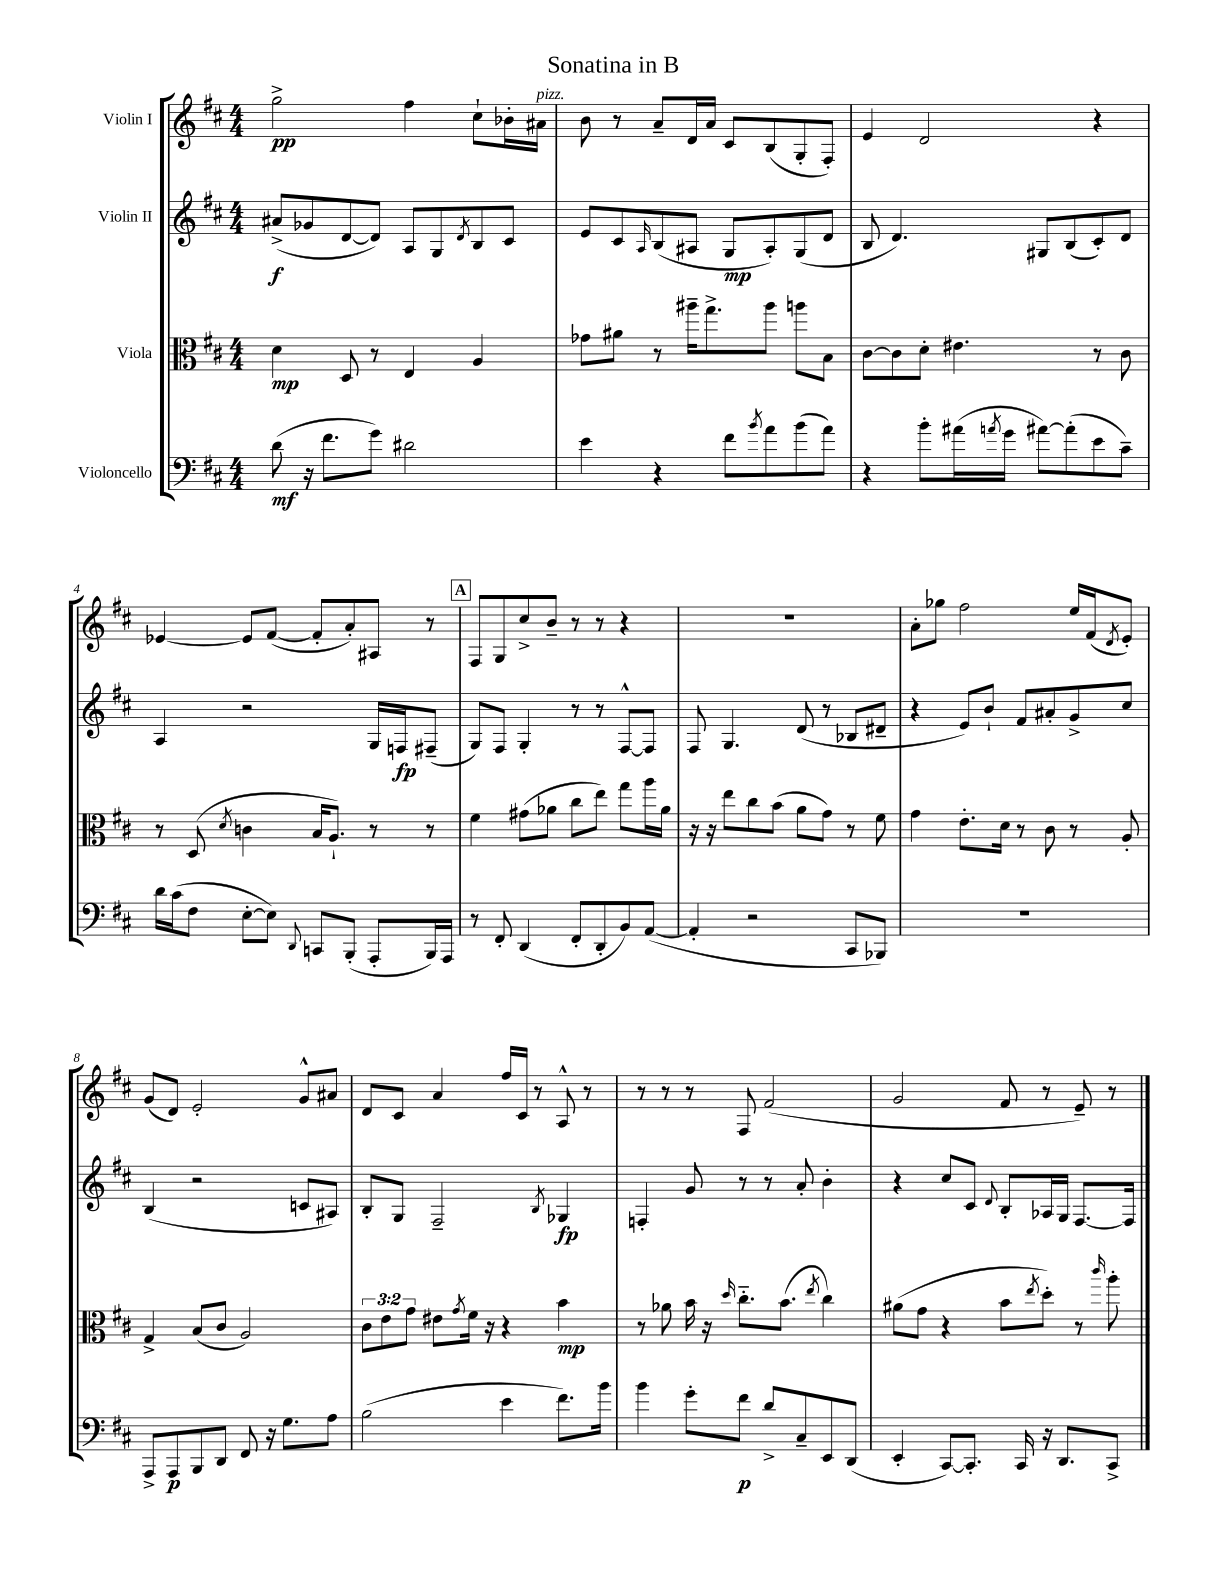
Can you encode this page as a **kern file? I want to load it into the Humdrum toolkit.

**kern	**kern	**kern	**kern
*staff4	*staff3	*staff2	*staff1
*clefF4	*clefC3	*clefG2	*clefG2
*k[f#c#]	*k[f#c#]	*k[f#c#]	*k[f#c#]
*M4/4	*M4/4	*M4/4	*M4/4
(8d	4d	(8a#^	2gg^
16r	.	8g-	.
8.f#	.	.	.
.	8D	[8d	.
8g)	8r	8d])	.
2d#	4E	8A	4ff#
.	.	8G	.
.	.	8qd	.
.	4A	8B	8cc#`
.	.	8c#	16b-'
.	.	.	16a#
=	=	=	=
4e	8g-	8e	8b
.	8a#	8c#	8r
.	.	16qqA	.
4r	8r	(8B	8a~
.	16aa#~	8A#	16d
.	8.gg^	.	16a
8f#	.	8G	8c#
8qb	.	.	.
8a	8aa#	8A#')	(8B
(8b	8aa	(8G	8G'
8a)	8B	8d	8F#')
=	=	=	=
4r	[8c#	8B	4e
.	8c#]	4.d)	.
8b'	8d'	.	2d
(16a#	4.e#	.	.
8qa	.	.	.
16g	.	.	.
[8a#)	.	8G#	.
(8a#']	.	(8B	.
8e	8r	8c#')	4r
8c#~)	8c#	8d	.
=	=	=	=
16d	8r	4A	[4e-
(16c#	.	.	.
8F#	(8D	.	.
.	8qd	.	.
[8E'	4c	2r	8e-]
8E])	.	.	([8f#
8qqDD	.	.	.
8CC	16B	.	8f#']
.	8.A`)	.	.
(8BBB'	.	.	8a')
8AAA'	8r	16G	8A#
.	.	16F	.
16BBB)	8r	(8F#~	8r
16AAA	.	.	.
=	=	=	=
8r	4f#	8G)	8F#
8FF#'	.	8F#	8G
(4DD	(8g#	4G'	8cc#^
.	8a-	.	8b~
8FF#'	8cc#	8r	8r
8DD'	8ee)	8r	8r
8BB)	8gg	[8F#^^	4r
([8AA	16aa	8F#]	.
.	16a-	.	.
=	=	=	=
4AA']	16r	8F#	1r
.	16r	.	.
.	8ee	4.G	.
2r	8cc#	.	.
.	(8b	.	.
.	8a	(8d	.
.	8g)	8r	.
8CC#	8r	8B-	.
8BBB-)	8f#	8d#~	.
=	=	=	=
1r	4g	4r	8a'
.	.	.	8gg-
.	8.e'	8e)	2ff#
.	.	8b`	.
.	16d	.	.
.	8r	8f#	.
.	8c#	8a#'	.
.	8r	8g^	16ee
.	.	.	(16f#
.	.	.	8qd
.	8A'	8cc#	8e')
=	=	=	=
8AAA^	4G^	(4B	(8g
8AAA	.	.	8d)
8BBB	(8B	2r	2e'
8DD	8c#	.	.
8FF#	2A)	.	.
16r	.	.	.
8.G	.	.	.
.	.	8c	8g^^
8A	.	8A#)	8a#
=	=	=	=
(2B	12c#	8B'	8d
.	12e	.	.
.	.	8G	8c#
.	12g	.	.
.	8e#	2F#~	4a
.	8qg	.	.
.	16f#	.	.
.	16r	.	.
4e	4r	.	16ff#
.	.	.	16c#
.	.	.	8r
.	.	8qB	.
8.f#)	4b	4G-	8A^^
.	.	.	8r
16b	.	.	.
=	=	=	=
4b	8r	4F'	8r
.	8a-	.	8r
8g'	16b	8g	8r
.	16r	.	.
.	16qqdd	.	.
8f#	8.cc#'~	8r	8F#
8d^	.	8r	(2f#
.	(8.b	.	.
8C#~	.	8a'	.
.	8qee	.	.
8EE	4cc#)	4b'	.
(8DD	.	.	.
=	=	=	=
4EE'	(8a#	4r	2g
.	8g	.	.
[8CC#)	4r	8cc#	.
8.CC#']	.	8c#	.
.	.	8qqd	.
.	8b	8B'	8f#
16CC#	.	.	.
.	8qee	.	.
16r	8dd')	16A-	8r
8.DD	.	16G	.
.	8r	[8.F#	8e~)
.	16qqccc#	.	.
8CC#^	8aa'	.	8r
.	.	16F#]	.
==	==	==	==
*-	*-	*-	*-
